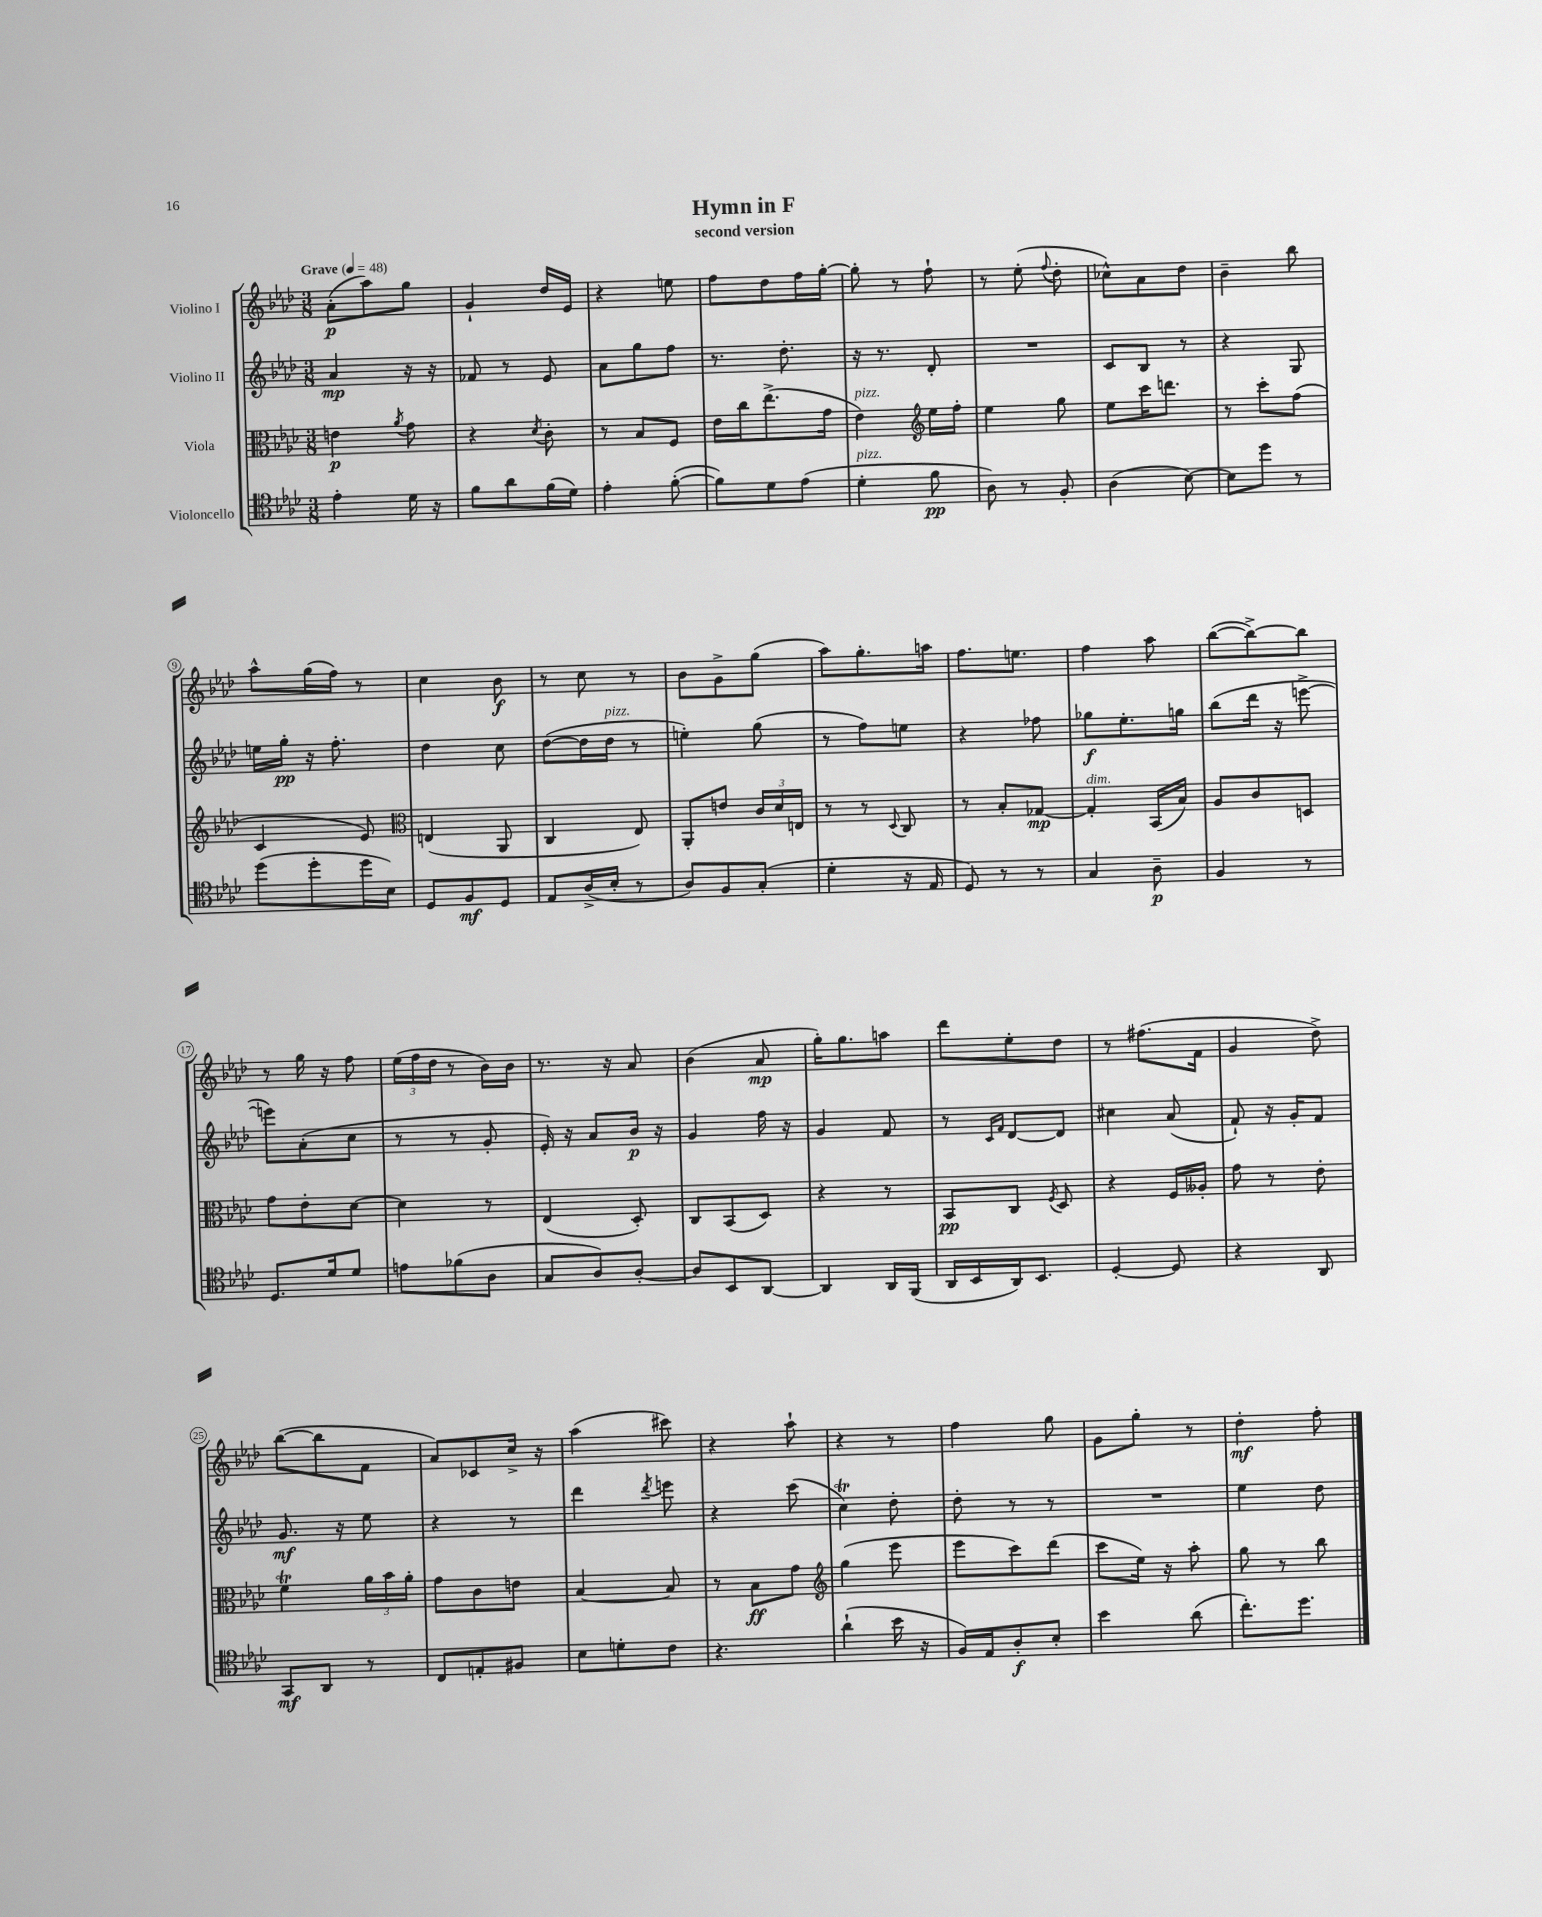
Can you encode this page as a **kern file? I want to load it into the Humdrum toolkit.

**kern	**dynam	**kern	**dynam	**kern	**dynam	**kern	**dynam
*part4	*part4	*part3	*part3	*part2	*part2	*part1	*part1
*staff4	*staff4	*staff3	*staff3	*staff2	*staff2	*staff1	*staff1
*I"Violoncello	*	*I"Viola	*	*I"Violino II	*	*I"Violino I	*
*clefC4	*	*clefC3	*	*clefG2	*	*clefG2	*
*k[b-e-a-d-]	*	*k[b-e-a-d-]	*	*k[b-e-a-d-]	*	*k[b-e-a-d-]	*
*M3/8	*	*M3/8	*	*M3/8	*	*M3/8	*
*MM48	*	*MM48	*	*MM48	*	*MM48	*
=1	=1	=1	=1	=1	=1	=1	=1
!	!	!	!	!	!	!LO:TX:a:B:t=Grave	!
4e-'\	.	4en\	p	4a-/	mp	(8a-'\L	p
.	.	.	.	.	.	8aa-\)	.
.	.	8qa-/	.	.	.	.	.
16d-\	.	8g\	.	16r	.	8gg\J	.
16r	.	.	.	16r	.	.	.
=2	=2	=2	=2	=2	=2	=2	=2
8f\L	.	4r	.	8f-X/	.	4g`/	.
8a-\	.	.	.	8r	.	.	.
.	.	8qd-/	.	.	.	.	.
(16f\L	.	8c'\	.	8e-/	.	16dd-/LL	.
16d-\JJ)	.	.	.	.	.	16e-/JJ	.
=3	=3	=3	=3	=3	=3	=3	=3
4e-'\	.	8r	.	8a-\L	.	4r	.
.	.	8B-/L	.	8gg\	.	.	.
([8f'\	.	8F/J	.	8ff\J	.	8een\	.
=4	=4	=4	=4	=4	=4	=4	=4
8f\L])	.	16e-\LL	.	8.r	.	8ff\L	.
.	.	16cc\J	.	.	.	.	.
8d-\	.	(8.ee-^\	.	.	.	8dd-\	.
.	.	.	.	8.dd-'\	.	.	.
(8e-\J	.	.	.	.	.	16ff\L	.
.	.	16g\Jk	.	.	.	[16gg'\JJ	.
=5	=5	=5	=5	=5	=5	=5	=5
!	!	!LO:TX:a:i:t=pizz.	!	!	!	!	!
!LO:TX:a:i:t=pizz.	!	!	!	!	!	!	!
4d-'\	.	4e-\)	.	16r	.	8gg'\]	.
.	.	.	.	8.r	.	.	.
.	.	.	.	.	.	8r	.
*	*	*clefG2	*	*	*	*	*
8f\	pp	16ee-\LL	.	8d-'/	.	8ff`\	.
.	.	16ff'\JJ	.	.	.	.	.
=6	=6	=6	=6	=6	=6	=6	=6
8A-\)	.	4ee-\	.	4.r	.	8r	.
8r	.	.	.	.	.	(8ee-'\	.
.	.	.	.	.	.	8qqff/	.
8F'/	.	8gg\	.	.	.	8dd-'\	.
=7	=7	=7	=7	=7	=7	=7	=7
(4A-\	.	8ee-\L	.	8c/L	.	8cc-X^^\L)	.
.	.	16ccc\K	.	8B-/J	.	8a-\	.
.	.	8.dddn\J	.	.	.	.	.
[8B-\)	.	.	.	8r	.	8dd-\J	.
=8	=8	=8	=8	=8	=8	=8	=8
8B-\L]	.	8r	.	4r	.	4b-~\	.
8dd-\J	.	8ccc'\L	.	.	.	.	.
8r	.	(8ff\J	.	8G/	.	8bb-\	.
!!LO:LB:g=z
=9	=9	=9	=9	=9	=9	=9	=9
(8dd-\L	.	4c/	.	16een\LL	.	8aa-^^\L	.
.	.	.	.	16gg'\JJ	pp	.	.
8dd-'\	.	.	.	16r	.	(16gg\L	.
.	.	.	.	8.ff'\	.	16ff\JJ)	.
16dd-\L	.	8e-/)	.	.	.	8r	.
16B-\JJ)	.	.	.	.	.	.	.
=10	=10	=10	=10	=10	=10	=10	=10
*	*	*clefC3	*	*	*	*	*
8D-/L	.	(4En/	.	4dd-\	.	4cc\	.
8F/	mf	.	.	.	.	.	.
8D-/J	.	8AA-/	.	8cc\	.	8b-\	f
=11	=11	=11	=11	=11	=11	=11	=11
8E-/L	.	4C/	.	([8dd-\L	.	8r	.
(16A-^/L	.	.	.	16dd-\L]	.	8cc\	.
!	!	!	!	!LO:TX:a:i:t=pizz.	!	!	!
16B-'/JJ	.	.	.	16dd-\JJ	.	.	.
8r	.	8E-/)	.	8r	.	8r	.
=12	=12	=12	=12	=12	=12	=12	=12
8A-/L)	.	8AA-'/L	.	4een'\)	.	8b-\L	.
8F/	.	8en/J	.	.	.	8g^\	.
(8G'/J	.	24c/LL	.	(8gg\	.	(8gg\J	.
.	.	24d-/	.	.	.	.	.
.	.	24En/JJ	.	.	.	.	.
=13	=13	=13	=13	=13	=13	=13	=13
4d-'\	.	8r	.	8r	.	8aa-\L)	.
.	.	8r	.	8ff\L)	.	8.gg'\	.
.	.	8qqD-/	.	.	.	.	.
16r	.	8C/	.	8een\J	.	.	.
16E-/	.	.	.	.	.	16aan\Jk	.
=14	=14	=14	=14	=14	=14	=14	=14
8D-/)	.	8r	.	4r	.	8.ff\L	.
8r	.	8B-'/L	.	.	.	.	.
.	.	.	.	.	.	8.een\J	.
8r	.	[8G-X/J	mp	8ff-X\	.	.	.
=15	=15	=15	=15	=15	=15	=15	=15
!	!	!LO:TX:a:i:t=dim.	!	!	!	!	!
4G/	.	4G-'/]	.	8gg-X\L	f	4ff\	.
.	.	.	.	8.ee-'\	.	.	.
8A-~\	p	(16BB-/LL	.	.	.	8aa-\	.
.	.	16B-/JJ)	.	16ggn\Jk	.	.	.
=16	=16	=16	=16	=16	=16	=16	=16
4F/	.	8A-/L	.	(8bb-\L	.	([8bb-\L	.
.	.	8c/	.	16ddd-\Jk	.	8bb-^\_)	.
.	.	.	.	16r	.	.	.
8r	.	8Dn/J	.	[8eeen^\	.	8bb-\J]	.
!!LO:LB:g=z
=17	=17	=17	=17	=17	=17	=17	=17
8.D-/L	.	8g\L	.	8eeen\L])	.	8r	.
.	.	8e-'\	.	(8a-'\	.	16gg\	.
16d-/k	.	.	.	.	.	16r	.
8d-/J	.	[8d-\J	.	8cc\J	.	8ff\	.
=18	=18	=18	=18	=18	=18	=18	=18
8en\L	.	4d-\]	.	8r	.	(24ee-\LL	.
.	.	.	.	.	.	24ff\	.
.	.	.	.	.	.	24dd-\JJ	.
(8f-X\	.	.	.	8r	.	8r	.
8A-\J	.	8r	.	8g'/	.	16b-\LL)	.
.	.	.	.	.	.	16b-\JJ	.
=19	=19	=19	=19	=19	=19	=19	=19
8G/L	.	(4E-/	.	16e-'/)	.	8.r	.
.	.	.	.	16r	.	.	.
8A-/)	.	.	.	8a-/L	.	.	.
.	.	.	.	.	.	16r	.
[8A-'/J	.	8D-'/)	.	16b-/Jk	p	8a-/	.
.	.	.	.	16r	.	.	.
=20	=20	=20	=20	=20	=20	=20	=20
8A-/L]	.	8C/L	.	4g/	.	(4b-\	.
8BB-/	.	(8BB-/	.	.	.	.	.
[8AA-/J	.	8D-/J)	.	16ff\	.	8a-/	mp
.	.	.	.	16r	.	.	.
=21	=21	=21	=21	=21	=21	=21	=21
4AA-/]	.	4r	.	4g/	.	16gg'\KL)	.
.	.	.	.	.	.	8.gg\	.
16AA-/LL	.	8r	.	8f/	.	8aan\J	.
(16FF/JJ	.	.	.	.	.	.	.
=22	=22	=22	=22	=22	=22	=22	=22
16AA-/LL	.	8BB-/L	pp	8r	.	8ddd-\L	.
16BB-/	.	.	.	.	.	.	.
.	.	.	.	16qqc/LL	.	.	.
.	.	.	.	16qqf/JJ	.	.	.
16AA-/J)	.	8C/J	.	[8d-/L	.	8ee-'\	.
8.BB-/J	.	.	.	.	.	.	.
.	.	8qF/	.	.	.	.	.
.	.	8D-/	.	8d-/J]	.	8dd-\J	.
=23	=23	=23	=23	=23	=23	=23	=23
[4D-'/	.	4r	.	4cc#X\	.	8r	.
.	.	.	.	.	.	(8.ff#X\L	.
8D-/]	.	16F/LL	.	(8a-/	.	.	.
.	.	16A--X'/JJ	.	.	.	16f\Jk	.
=24	=24	=24	=24	=24	=24	=24	=24
4r	.	8g\	.	8f`/)	.	4g/	.
.	.	8r	.	16r	.	.	.
.	.	.	.	16g'/KL	.	.	.
8AA-/	.	8e-'\	.	8f/J	.	8dd-^\)	.
!!LO:LB:g=z
=25	=25	=25	=25	=25	=25	=25	=25
8GG/L	mf	4fT\	.	8.g/	mf	([8bb-\L	.
8AA-/J	.	.	.	.	.	8bb-\]	.
.	.	.	.	16r	.	.	.
8r	.	24a-\LL	.	8ee-\	.	8f\J	.
.	.	24b-\	.	.	.	.	.
.	.	24a-'\JJ	.	.	.	.	.
=26	=26	=26	=26	=26	=26	=26	=26
8C/L	.	8g\L	.	4r	.	8a-/L)	.
8En'/	.	8c\	.	.	.	8c-X/	.
8F#X/J	.	8en\J	.	8r	.	16cc^/Jk	.
.	.	.	.	.	.	16r	.
=27	=27	=27	=27	=27	=27	=27	=27
8B-\L	.	[4B-/	.	4ddd-\	.	(4aa-\	.
8dn'\	.	.	.	.	.	.	.
.	.	.	.	8qddd-/	.	.	.
8c\J	.	8B-/]	.	8eeen\	.	8ccc#X\)	.
=28	=28	=28	=28	=28	=28	=28	=28
4.r	.	8r	.	4r	.	4r	.
.	.	8B-\L	ff	.	.	.	.
.	.	8g\J	.	(8ccc\	.	8aa-`\	.
=29	=29	=29	=29	=29	=29	=29	=29
*	*	*clefG2	*	*	*	*	*
(4a-`\	.	(4gg\	.	4cct\)	.	4r	.
16b-\	.	8eee-\	.	8dd-'\	.	8r	.
16r	.	.	.	.	.	.	.
=30	=30	=30	=30	=30	=30	=30	=30
16F/LL)	.	8eee-\L	.	8dd-'\	.	4ff\	.
16E-/J	.	.	.	.	.	.	.
8A-'/	f	8ccc\)	.	8r	.	.	.
8B-'/J	.	(8ddd-\J	.	8r	.	8gg\	.
=31	=31	=31	=31	=31	=31	=31	=31
4b-\	.	8ccc\L	.	4.r	.	8g\L	.
.	.	16ee-\Jk)	.	.	.	8gg'\J	.
.	.	16r	.	.	.	.	.
(8a-\	.	8aa-'\	.	.	.	8r	.
=32	=32	=32	=32	=32	=32	=32	=32
8.cc'\L)	.	8gg\	.	4ee-\	.	4dd-'\	mf
.	.	8r	.	.	.	.	.
8.dd-\J	.	.	.	.	.	.	.
.	.	8bb-\	.	8dd-\	.	8ff'\	.
==	==	==	==	==	==	==	==
*-	*-	*-	*-	*-	*-	*-	*-
